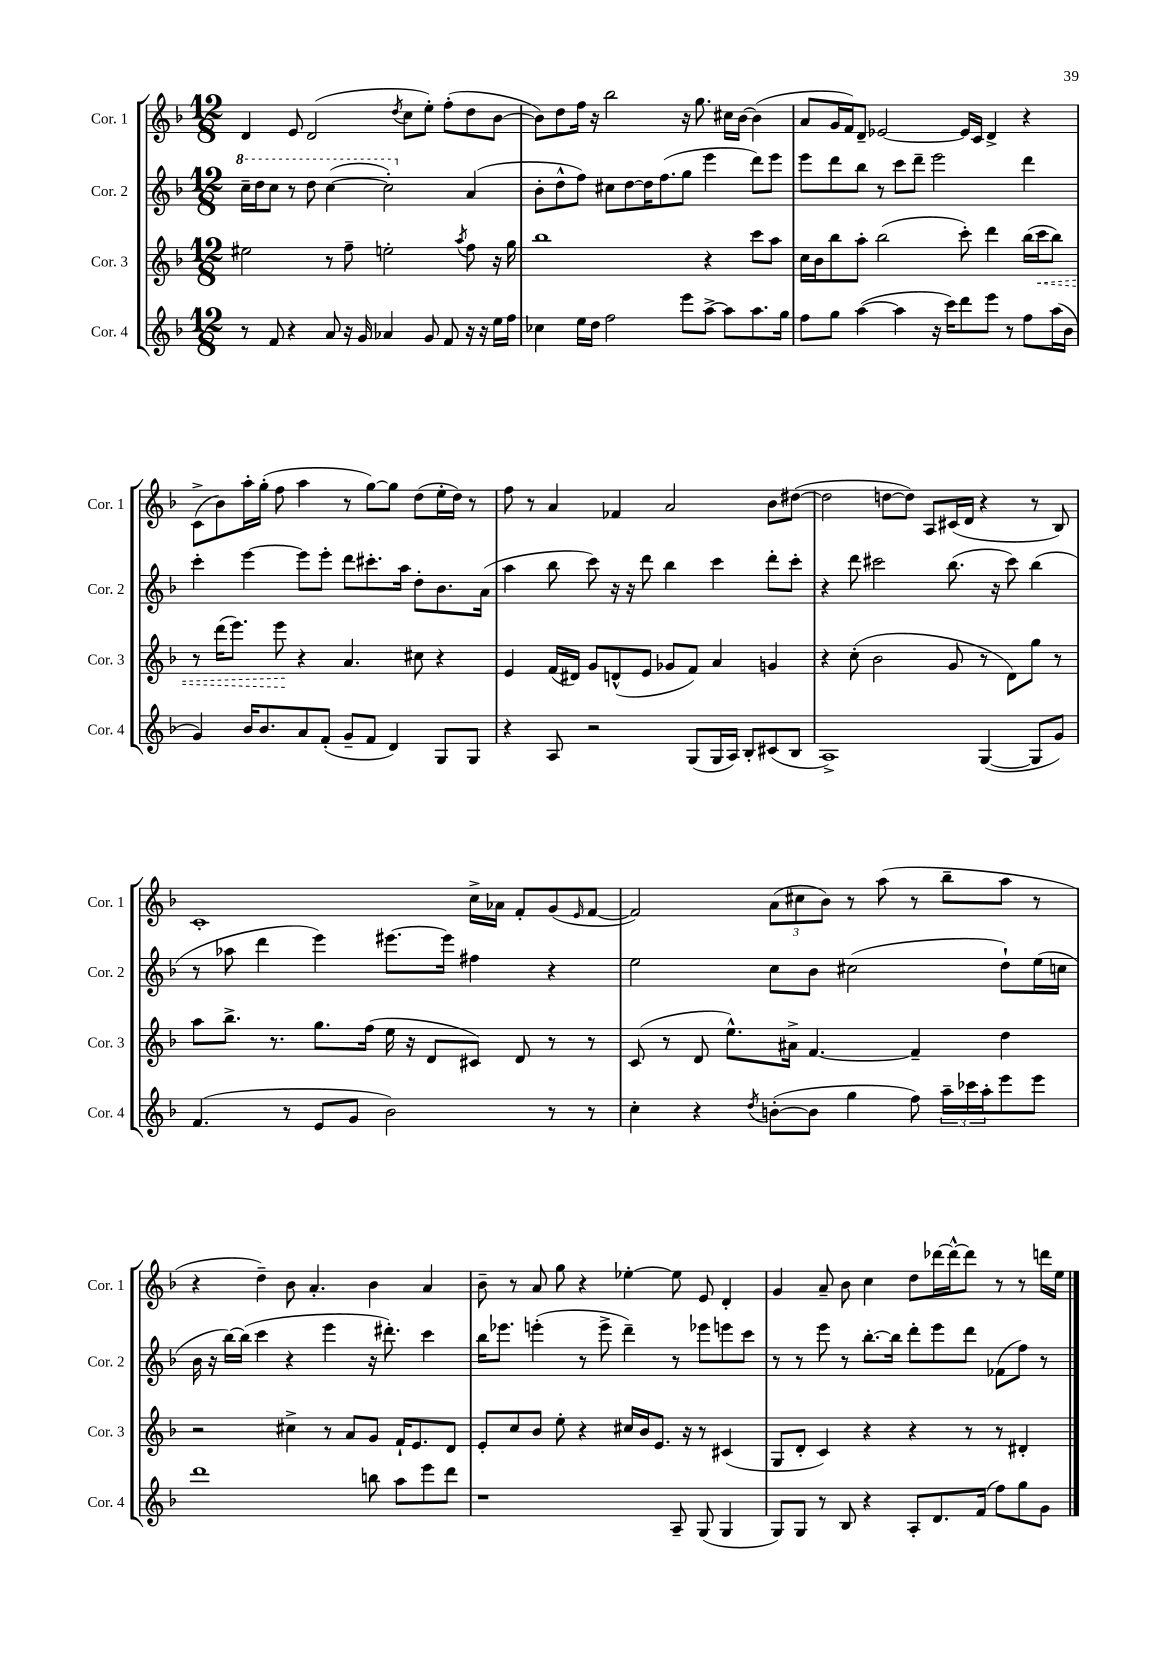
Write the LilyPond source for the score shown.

<<
\new StaffGroup <<
\new Staff = "s0" \with { instrumentName = "Cor. 1" shortInstrumentName = "Cor. 1" } {
    \clef treble \key f \major \numericTimeSignature \time 12/8
    d'4 e'8 d'2( \acciaccatura { d''8 } c''8 e''8-.) f''8-.( d''8 bes'8~ |
    bes'8) d''8 f''16 r16 bes''2 r16 g''8. cis''16 bes'16~ bes'4( |
    a'8 g'16 f'16) d'8-- ees'2~ ees'16 c'16 d'4-> r4 |
    c'8->( bes'8) a''16-. g''16-.( f''8 a''4 r8 g''8~) g''8 d''8( e''16-. d''16) r8 |
    f''8 r8 a'4 fes'4 a'2 bes'8 dis''8~( |
    dis''2 d''8~ d''8) a8 cis'16( d'16 r4 r8 bes8) |
    c'1-. c''16-> aes'16 f'8-. g'8( \grace { e'16 } f'8~ |
    f'2) \tuplet 3/2 { a'8( cis''8 bes'8) } r8 a''8( r8 bes''8-- a''8 r8 |
    r4 d''4--) bes'8 a'4.-. bes'4 a'4 |
    bes'8-- r8 a'8 g''8 r4 ees''4~-. ees''8 e'8 d'4-. |
    g'4 a'8-- bes'8 c''4 d''8 des'''16~ des'''16~-^ des'''8 r8 r8 d'''16 e''16 \bar "|." |
}
\new Staff = "s1" \with { instrumentName = "Cor. 2" shortInstrumentName = "Cor. 2" } {
    \clef treble \key f \major \numericTimeSignature \time 12/8
    \ottava #1 c'''16-- d'''16 c'''8 r8 d'''8 c'''4~( c'''2-.) \ottava #0 a'4( |
    bes'8-. d''8-^ f''8) cis''8 d''8~ d''16 f''8.( g''8 e'''4 d'''8) e'''8 |
    e'''8 d'''8 bes''8 r8 c'''8 d'''8-- e'''2 d'''4 |
    c'''4-. e'''4~ e'''8 e'''8-. d'''8 cis'''8.-. a''16 d''8-. bes'8. a'16( |
    a''4 bes''8 c'''8) r16 r16 d'''8 bes''4 c'''4 d'''8-. c'''8-. |
    r4 d'''8 cis'''2 bes''8.( r16 cis'''8) bes''4( |
    r8 aes''8 d'''4 e'''4) eis'''8.~ eis'''16 fis''4 r4 |
    e''2 c''8 bes'8 cis''2( d''8-!) e''16( c''16 |
    bes'16 r16 bes''16~) bes''16( c'''4 r4 e'''4 r16 dis'''8.-.) c'''4 |
    bes''16 ees'''8. e'''4-.( r8 e'''8-> d'''4--) r8 ees'''8 e'''8 c'''8 |
    r8 r8 e'''8 r8 bes''8.~-. bes''16 d'''8-. e'''8 d'''8 fes'8( f''8) r8 \bar "|." |
}
\new Staff = "s2" \with { instrumentName = "Cor. 3" shortInstrumentName = "Cor. 3" } {
    \clef treble \key f \major \numericTimeSignature \time 12/8
    eis''2 r8 f''8-- e''2-. \acciaccatura { a''8 } f''8 r16 g''16 |
    bes''1 r4 c'''8 a''8 |
    c''16 bes'16 bes''8 a''8-. bes''2( c'''8-.) d'''4 bes''16( \once \override Hairpin.style = #'dashed-line c'''16\< bes''8) |
    r8 d'''16( e'''8.) e'''8\! r4 a'4. cis''8 r4 |
    e'4 f'16( dis'16) g'8 d'8-^( e'8 ges'8 f'8) a'4 g'4 |
    r4 c''8-.( bes'2 g'8 r8 d'8) g''8 r8 |
    a''8 bes''8.-> r8. g''8. f''16( e''16 r16 d'8 cis'8) d'8 r8 r8 |
    c'8( r8 d'8 e''8.-^) ais'16-> f'4.~ f'4-- d''4 |
    r2 cis''4-> r8 a'8 g'8 f'16-! e'8. d'8 |
    e'8-. c''8 bes'8 e''8-. r4 cis''16 bes'16 e'8. r16 r8 cis'4( |
    g8 d'8-. c'4) r4 r4 r8 r8 dis'4-. \bar "|." |
}
\new Staff = "s3" \with { instrumentName = "Cor. 4" shortInstrumentName = "Cor. 4" } {
    \clef treble \key f \major \numericTimeSignature \time 12/8
    r8 f'8 r4 a'8 r16 g'16 aes'4 g'8 f'8 r16 r16 e''16 f''16 |
    ces''4 e''16 d''16 f''2 e'''8 a''8~-> a''8 a''8. g''16 |
    f''8 g''8 a''4~( a''4 r16 c'''16) d'''8 e'''8 r8 f''8 a''16( bes'16 |
    g'4) bes'16 bes'8. a'8 f'8-.( g'8-- f'8 d'4) g8 g8 |
    r4 a8 r2 g8( g16 a16) bes8-. cis'8( bes8 |
    a1->) g4~( g8 g'8) |
    f'4.( r8 e'8 g'8 bes'2) r8 r8 |
    c''4-. r4 \acciaccatura { d''8 } b'8~-.( b'8 g''4 f''8) \tuplet 3/2 { a''16-- ces'''16 a''16-. } e'''8 e'''8 |
    d'''1 b''8 a''8 e'''8 d'''8 |
    r1 a8-- g8( g4 |
    g8) g8 r8 bes8 r4 a8-. d'8. f'16( f''8) g''8 g'8 \bar "|." |
}
>>
>>
\layout { \context { \Score \remove "Bar_number_engraver" } }
